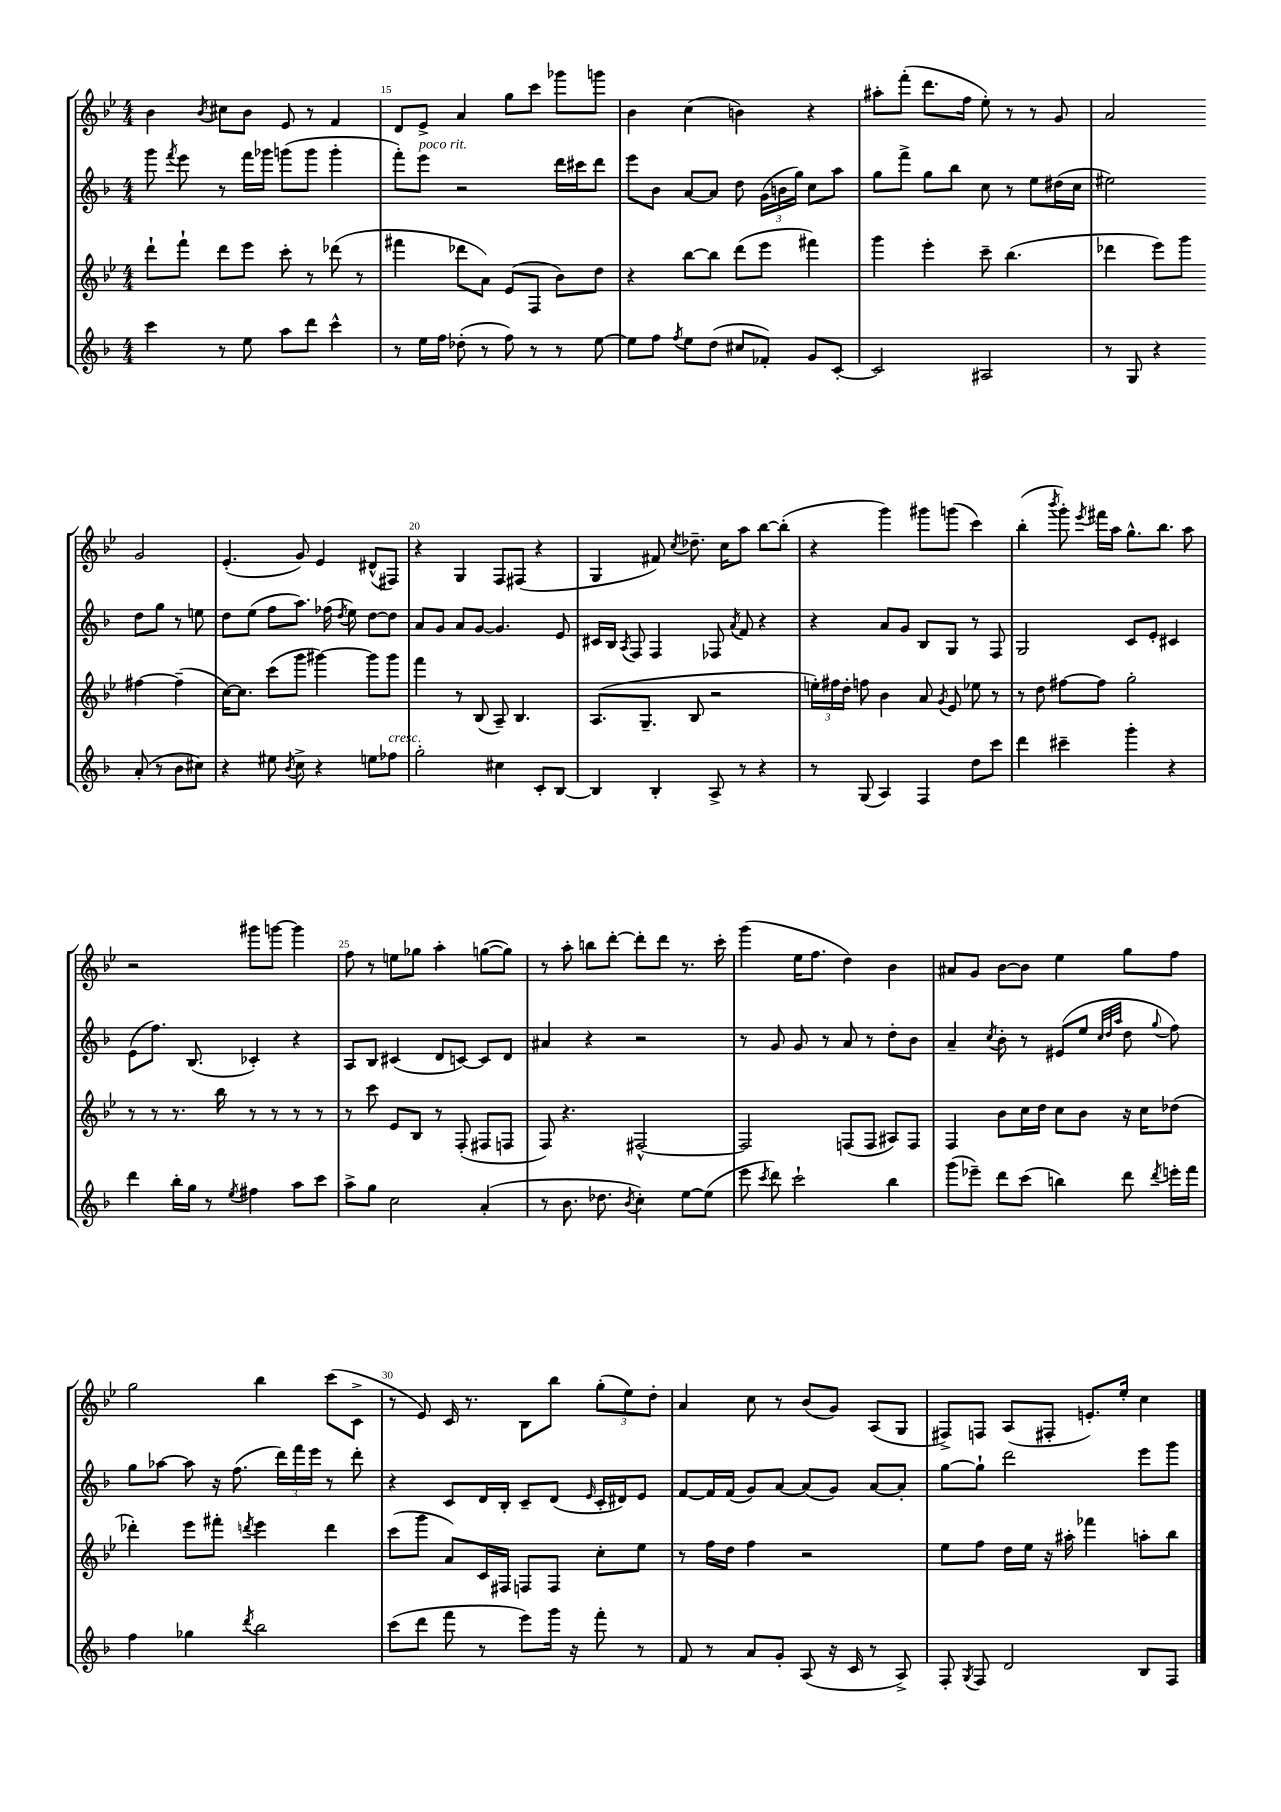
<<
\new StaffGroup <<
\new Staff = "s0" {
    \clef treble \key bes \major \numericTimeSignature \time 4/4
    \autoBeamOff bes'4 \acciaccatura { bes'8 } cis''8[ bes'8] ees'8 r8 f'4 |
    d'8[ ees'8]-> a'4 g''8[ c'''8] ges'''8[ g'''8] |
    bes'4 c''4( b'4) r4 |
    ais''8[-. f'''8]-.( d'''8.[ f''16] ees''8-.) r8 r8 g'8 |
    a'2 g'2 |
    ees'4.-.( g'8) ees'4 dis'8[-^( fis8]) |
    r4 g4 f8[ fis8]( r4 |
    g4 fis'8) \acciaccatura { c''8 } des''8.-- c''16[ a''8] bes''8[~ bes''8]-.( |
    r4 g'''4) gis'''8[ g'''8]( c'''4) |
    bes''4-.( \acciaccatura { bes'''8 } g'''8-.) \acciaccatura { ees'''8 } fis'''16[ a''16] g''8.[-^ bes''8.] a''8 |
    r2 gis'''8[ g'''8]~ g'''4 |
    f''8 r8 e''8[ ges''8] a''4-. g''8[~( g''8]) |
    r8 a''8-. b''8[ d'''8]~-. d'''8[-. d'''8] r8. c'''16-. |
    g'''4( ees''16[ f''8.] d''4) bes'4 |
    ais'8[ g'8] bes'8[~ bes'8] ees''4 g''8[ f''8] |
    g''2 bes''4 c'''8[( c'8]-> |
    r8 ees'8) c'16 r8. bes8[ bes''8] \tuplet 3/2 { g''8[-.( ees''8) d''8]-. } |
    a'4 c''8 r8 bes'8[( g'8]) a8[( g8] |
    fis8[->) f8] a8[( fis8]-. e'8.[-.) ees''16]-. c''4 \bar "|." |
}
\new Staff = "s1" {
    \clef treble \key f \major \numericTimeSignature \time 4/4
    \autoBeamOff g'''8 \acciaccatura { f'''8 } e'''8 r8 f'''16[ ges'''16] g'''8[( g'''8] g'''4-. |
    f'''8[-.) e'''8]^\markup { \italic "poco rit." } r2 d'''16[ cis'''16 d'''8] |
    e'''8[ bes'8] a'8[~ a'8] d''8 \tuplet 3/2 { g'16[( b'16 g''16]) } c''8[ a''8] |
    g''8[ f'''8]-> g''8[ bes''8] c''8 r8 e''8[ dis''16( c''16] |
    eis''2) d''8[ g''8] r8 e''8 |
    d''8[ e''8]( f''8[ a''8.]) fes''16( \acciaccatura { d''8 } e''8) d''8[~ d''8] |
    a'8[ g'8] a'8[ g'8]~ g'4. e'8 |
    cis'16[ bes16] \acciaccatura { a8 } f8 f4 fes8 \acciaccatura { a'8 } f'8 r4 |
    r4 a'8[ g'8] bes8[ g8] r8 f8 |
    g2 c'8[ e'8]-. cis'4 |
    e'8[( f''8.]) bes8.( ces'4-.) r4 |
    a8[ bes8] cis'4( d'8[ c'8]~) c'8[ d'8] |
    ais'4 r4 r2 |
    r8 g'8 g'8 r8 a'8 r8 d''8[-. bes'8] |
    a'4-- \acciaccatura { c''8 } bes'8-. r8 eis'8[( e''8] \grace { c''32[ d''32 a''32] } d''8 \appoggiatura { g''8 } f''8) |
    g''8[ aes''8]~ aes''8 r16 f''8.( \tuplet 3/2 { d'''16[) f'''16 e'''16] } r8 d'''8-. |
    r4 c'8[ d'16 bes16]-. c'8[-- d'8]( \grace { e'16 } c'16[-. dis'16) e'8] |
    f'8[~ f'16 f'16]( g'8[) a'8]~ a'8[( g'8]) a'8[~ a'8]-. |
    g''8[~ g''8]-! d'''2 e'''8[ g'''8] \bar "|." |
}
\new Staff = "s2" {
    \clef treble \key bes \major \numericTimeSignature \time 4/4
    \autoBeamOff d'''8[-! f'''8]-! d'''8[ ees'''8] c'''8-. r8 des'''8( r8 |
    fis'''4 des'''8[ a'8]) ees'8[( f8] bes'8[) d''8] |
    r4 bes''8[~ bes''8] d'''8[( ees'''8] fis'''4) |
    g'''4 ees'''4-. c'''8-- bes''4.( |
    des'''4 ees'''8[) g'''8] fis''4~ fis''4--( |
    c''16[~) c''8.] c'''8[( g'''8] gis'''4~) gis'''8[ gis'''8] |
    f'''4 r8 bes8( a8--) bes4. |
    a8.[( g8.]-- bes8 r2 |
    \tuplet 3/2 { e''16[-.) fis''16 d''16]-. } f''8 bes'4 a'8 \acciaccatura { g'8 } ees'8 ees''8 r8 |
    r8 d''8 fis''8[~ fis''8] g''2-. |
    r8 r8 r8. bes''16 r8 r8 r8 r8 |
    r8 c'''8 ees'8[ bes8] r8 f8-.( fis8[ f8] |
    f8) r4. fis2~-^ |
    fis2 f8[( f8] ais8[) f8] |
    f4 bes'8[ c''16 d''16] c''8[ bes'8] r16 c''16[ des''8]( |
    des'''4-.) ees'''8[ fis'''8]-. \acciaccatura { d'''8 } ees'''4 d'''4 |
    c'''8[( g'''8] a'8[) c'16 fis16] f8[ f8] c''8[-. ees''8] |
    r8 f''16[ d''16] f''4 r2 |
    ees''8[ f''8] d''16[ ees''16] r16 ais''16-. fes'''4 a''8[-. bes''8] \bar "|." |
}
\new Staff = "s3" {
    \clef treble \key f \major \numericTimeSignature \time 4/4
    \autoBeamOff c'''4 r8 e''8 a''8[ d'''8] c'''4-^ |
    r8 e''16[ f''16] des''8-.( r8 f''8) r8 r8 e''8~ |
    e''8[ f''8] \acciaccatura { f''8 } e''8[ d''8]( cis''8[ fes'8]-.) g'8[ c'8]~-. |
    c'2 ais2 |
    r8 g8 r4 a'8-.( r8 bes'8[ cis''8]) |
    r4 eis''8 \acciaccatura { bes'8 } c''8-> r4 e''8[ fes''8]^\markup { \italic "cresc." } |
    g''2-. cis''4 c'8[-. bes8]~ |
    bes4 bes4-. a8-> r8 r4 |
    r8 g8( a4) f4 d''8[ c'''8] |
    d'''4 cis'''4-- g'''4-. r4 |
    d'''4 bes''16[-. g''16] r8 \acciaccatura { e''8 } fis''4 a''8[ c'''8] |
    a''8[-> g''8] c''2 a'4-.( |
    r8 bes'8. des''8. \acciaccatura { bes'8 } c''4-.) e''8[~ e''8]( |
    e'''8 \acciaccatura { c'''8 } d'''8) c'''2-! bes''4 |
    g'''8[( ees'''8]--) d'''8[ c'''8]( b''4) d'''8 \acciaccatura { d'''8 } e'''16[-. f'''16] |
    f''4 ges''4 \acciaccatura { d'''8 } bes''2 |
    c'''8[( d'''8] f'''8 r8 e'''8[) g'''16] r16 f'''8-. r8 |
    f'8 r8 a'8[ g'8]-. a8( r16 c'16 r8 a8->) |
    f8-. \acciaccatura { g8 } f8 d'2 bes8[ f8] \bar "|." |
}
>>
>>
\layout { \context { \Score currentBarNumber = #14 \override BarNumber.break-visibility = ##(#f #t #t) barNumberVisibility = #(every-nth-bar-number-visible 5) } }
